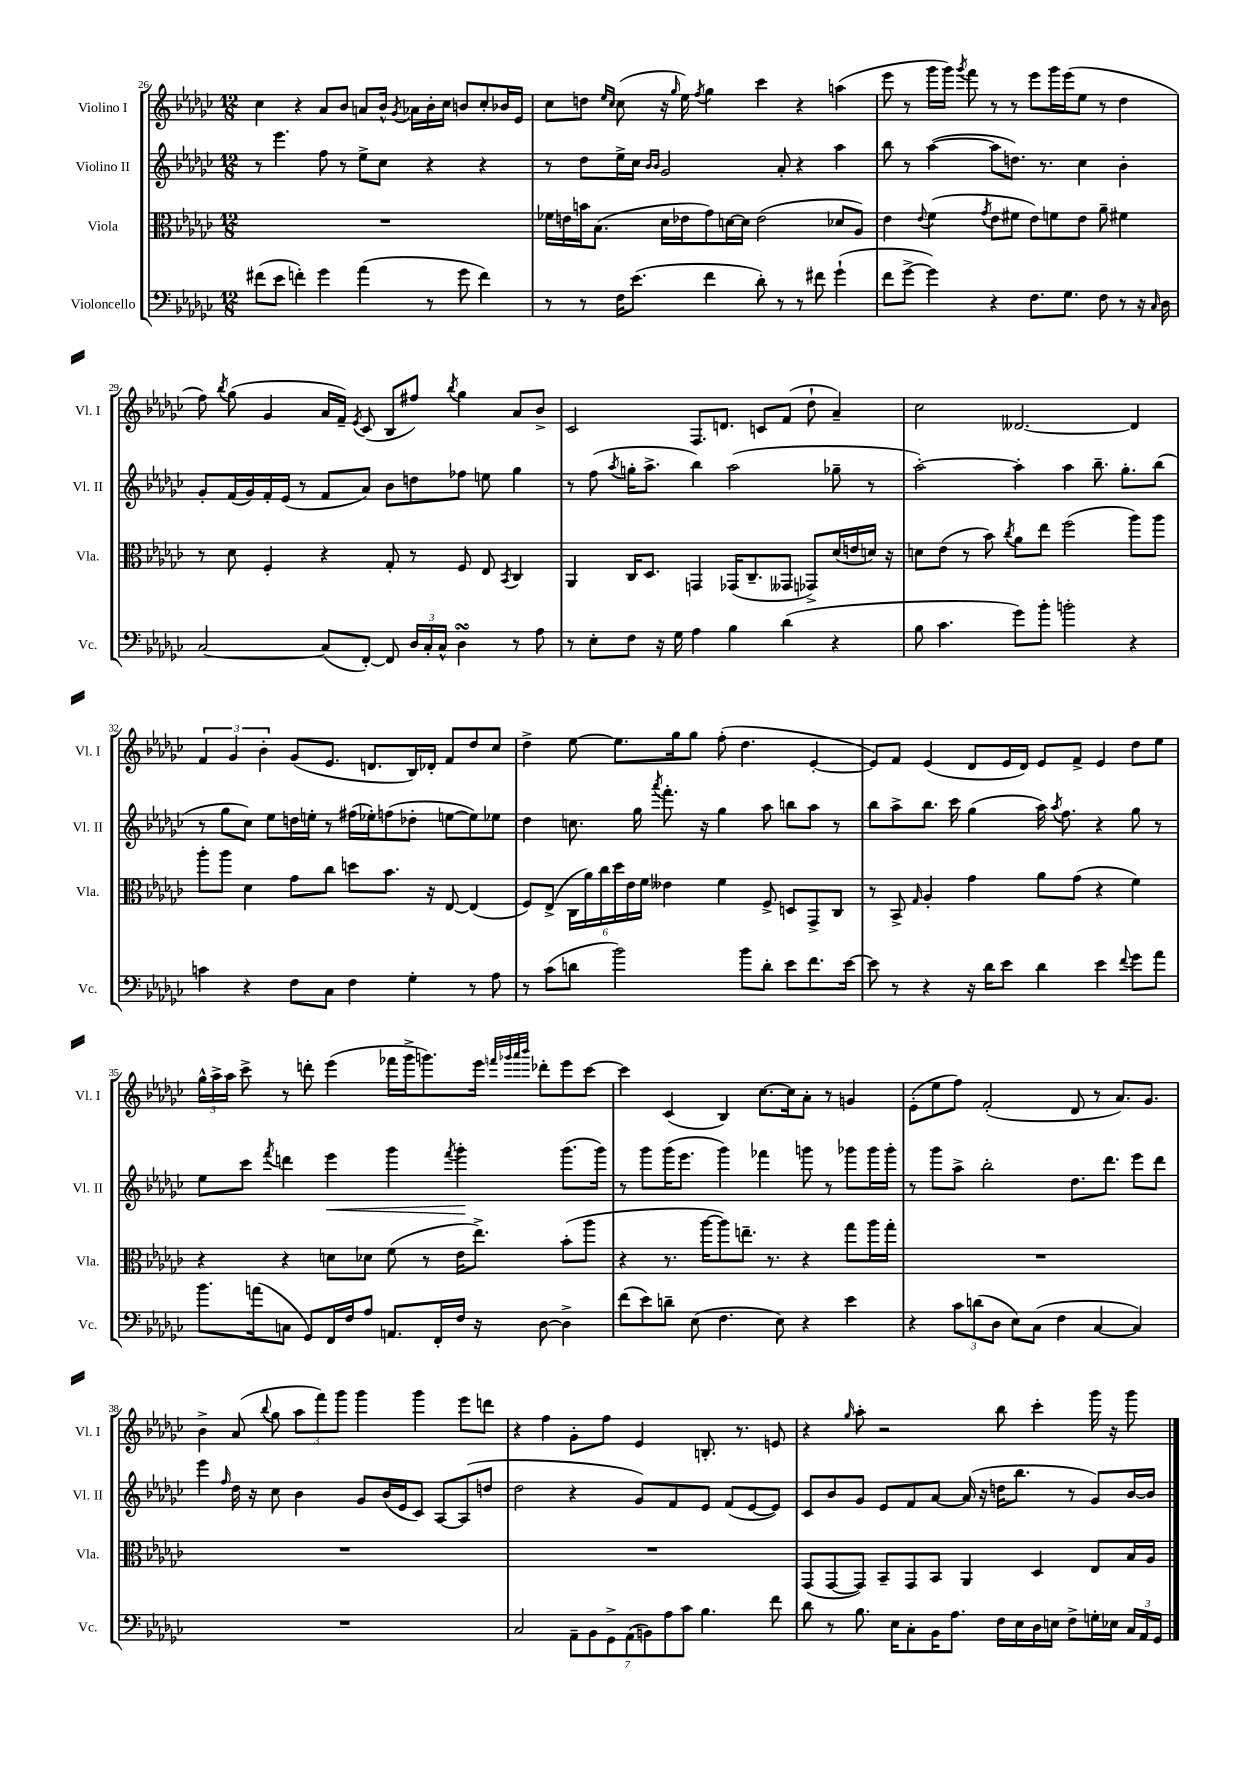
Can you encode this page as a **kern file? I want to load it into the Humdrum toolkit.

**kern	**kern	**kern	**dynam	**kern
*part4	*part3	*part2	*part2	*part1
*staff4	*staff3	*staff2	*staff2	*staff1
*I"Violoncello	*I"Viola	*I"Violino II	*	*I"Violino I
*I'Vc.	*I'Vla.	*I'Vl. II	*	*I'Vl. I
*clefF4	*clefC3	*clefG2	*	*clefG2
*k[b-e-a-d-g-c-]	*k[b-e-a-d-g-c-]	*k[b-e-a-d-g-c-]	*	*k[b-e-a-d-g-c-]
*M12/8	*M12/8	*M12/8	*	*M12/8
=26	=26	=26	=26	=26
(8f#X\L	1.r	8r	.	4cc-\
8e-\J	.	4.eee-\	.	.
4fn'\)	.	.	.	4r
4g-\	.	8ff\	.	8a-/L
.	.	8r	.	8b-/J
(4a-\	.	8ee-^\L	.	8an/L
.	.	8cc-\J	.	16b-^^/Jk
.	.	.	.	8qg-/
.	.	.	.	16a-X\LL
8r	.	4r	.	16b-'\
.	.	.	.	16cc-\JJ
8g-\	.	.	.	8bn/L
4f\)	.	4r	.	8cc-'/
.	.	.	.	16b-X/L
.	.	.	.	16e-/JJ
=27	=27	=27	=27	=27
8r	16f-X\LL	8r	.	8cc-\L
.	16en\	.	.	.
8r	16bn\J	8dd-\L	.	8ddn\J
.	(8.B-\J	.	.	.
.	.	.	.	16qqee-/LL
.	.	.	.	16qqcc-/JJ
16F\KL	.	16ee-^\L	.	(8cc-\
(8.e-\J	.	16cc-\JJ	.	.
.	.	16qqb-/LL	.	.
.	.	16qqb-/JJ	.	.
.	16d-\LL	2g-/	.	16r
.	.	.	.	16qqgg-/
.	16e-X\J	.	.	16ee-\)
.	.	.	.	8qff/
4f\	8g-\)	.	.	4gg-\
.	[16dn\L	.	.	.
.	16d\JJ]	.	.	.
8d-'\)	(2e-\	.	.	4ccc-\
8r	.	8a-'/	.	.
8r	.	4r	.	4r
8f#X\	.	.	.	.
(4g-`\	8d-X/L	4aa-\	.	(4aan\
.	8A-/J)	.	.	.
=28	=28	=28	=28	=28
8f\L	4e-\	8bb-\	.	8eee-\
[8g-^\J	.	8r	.	8r
.	8qqe-/	.	.	.
4g-\])	(4f\	([4aa-\	.	16ggg-\LL
.	.	.	.	16ggg-\JJ)
.	.	.	.	8qggg-/
.	.	.	.	8fff\
.	8qg-/	.	.	.
4r	8e-\L	8aa-\L]	.	8r
.	8f#X\J	8.ddn\J)	.	8r
8.F\L	8e-\L)	.	.	8eee-\L
.	.	8.r	.	.
.	8fn\	.	.	16ggg-\L
8.G-\J	.	.	.	(16eee-\J
.	8e-\J	4cc-\	.	8ee-\J
8F\	8a-~\	.	.	8r
8r	4f#X\	4b-'\	.	4dd-\
16r	.	.	.	.
16qqC-/	.	.	.	.
16D-\	.	.	.	.
!!LO:LB:g=z
=29	=29	=29	=29	=29
[2C-/	8r	8g-'/L	.	8ff\)
.	.	.	.	8qbb-/
.	8d-\	(16f/L	.	(8gg-\
.	.	16g-/)	.	.
.	4F'/	16f'/	.	4g-/
.	.	(16e-/JJ	.	.
.	.	8r	.	.
(8C-/L]	4r	8f/L	.	16a-/LL
.	.	.	.	16f~/JJ)
.	.	.	.	8qe-/
[8FF'/J)	.	8a-/J)	.	(8c-/
8FF/]	8G-'/	8b-\L	.	8B-/L
24D-/LL	8r	8ddn\	.	8ff#X/J)
24C-'/	.	.	.	.
24C-^^/JJ	.	.	.	.
.	.	.	.	8qbb-/
4D-sSSS\	8F/	8ff-X\J	.	4gg-\
.	8E-/	8een\	.	.
.	8qBB-/	.	.	.
8r	4C-/	4gg-\	.	8a-/L
8A-\	.	.	.	8b-^/J
=30	=30	=30	=30	=30
8r	4AA-/	8r	.	2c-/
8E-'\L	.	(8ff\	.	.
.	.	8qaa-/	.	.
8F\J	16C-/KL	16ggn'\KL	.	.
.	8.D-/J	8.aa-^\J	.	.
16r	.	.	.	.
16G-\	.	.	.	.
4A-\	4GGn/	4bb-\)	.	8.F/L
.	.	.	.	8.dn/J
4B-\	(16GG-X/KL	(2aa-\	.	.
.	8.C-~/	.	.	.
.	.	.	.	8cn/L
(4d-\	8GG--X/J	.	.	(8f/J
.	8GG-X^/L)	.	.	8dd-`\
4r	(16d-/L	8gg-X~\	.	4a-~/)
.	16en/	.	.	.
.	16dn/JJ)	8r	.	.
.	16r	.	.	.
=31	=31	=31	=31	=31
8B-\	8dn\L	[2aa-'\)	.	2cc-\
4.c-\	(8e-\J	.	.	.
.	8r	.	.	.
.	8b-\)	.	.	.
.	8qcc-/	.	.	.
8g-\L)	8a-\L	4aa-'\]	.	[2.d--X/
8b-'\J	8ee-\J	.	.	.
2bn'\	(2ff\	4aa-\	.	.
.	.	8.bb-~\	.	.
.	.	8.gg-'\L	.	.
4r	8aa-\L)	.	.	4d--/]
.	8aa-\J	(8bb-\J	.	.
!!LO:LB:g=z
=32	=32	=32	=32	=32
4cn\	8aa-'\L	8r	.	6f/
.	8aa-\J	8gg-\L	.	.
.	.	.	.	6g-/
4r	4d-\	8cc-\J)	.	.
.	.	.	.	6b-'\
.	.	8ee-\L	.	.
8F\L	8g-\L	16ddn\L	.	(8g-/L
.	.	16een'\JJ	.	.
8C-\J	8cc-\J	8r	.	8.e-/J
4F\	8ddn\L	(16ff#X\LL	.	.
.	.	16ee-X'\J)	.	8.dn/L
.	8.b-\J	(8ffn\	.	.
4G-'\	.	8dd-X'\J	.	16B-/L)
.	16r	.	.	16d-X'/JJ
.	[8E-/	[8een\L	.	8f/L
8r	(4E-/]	8ee\])	.	8dd-/
8A-\	.	8ee-X\J	.	8cc-/J
=33	=33	=33	=33	=33
8r	8F/L)	4dd-\	.	4dd-^\
(8c-\L	(8E-^/J	.	.	.
8dn\J	24C-\LL	8.ccn\	.	[8ee-\
.	24a-\)	.	.	.
.	24cc-\	.	.	.
2b-\)	24dd-\	.	.	8.ee-\L]
.	24e-\	.	.	.
.	.	16gg-\	.	.
.	24f\JJ	.	.	.
.	.	8qaaa-/	.	.
.	4e--X\	8.fff'\	.	.
.	.	.	.	16gg-\k
.	.	.	.	8gg-\J
.	.	16r	.	.
.	4f\	4gg-\	.	(8ff'\
8b-\L	.	.	.	4.dd-\
8d'\J	8F^/	8aa-\	.	.
8e-\L	8Dn/L	8bbn\L	.	.
8.f\	8GG-^/	8aa-\J	.	[4e-'/
.	8C-/J	8r	.	.
[16e-\Jk	.	.	.	.
=34	=34	=34	=34	=34
8e-\]	8r	8bb-\L	.	8e-/L])
8r	8BB-^/	8aa-^\	.	8f/J
.	16qqG-/	.	.	.
4r	4A-'/	8.bb-\J	.	(4e-/
.	.	16ccc-\	.	.
16r	4g-\	(4gg-\	.	8d-/L
16d-\KL	.	.	.	.
8e-\J	.	.	.	16e-/L
.	.	.	.	16d-/JJ)
4d-\	8a-\L	16aa-\)	.	8e-/L
.	.	8qaa-/	.	.
.	.	8.ff\	.	.
.	(8g-\J	.	.	8f^/J
4e-\	4r	4r	.	4e-/
8qqf/	.	.	.	.
8g-\L	4f\)	8gg-\	.	8dd-\L
8a-\J	.	8r	.	8ee-\J
!!LO:LB:g=z
=35	=35	=35	=35	=35
8.b-\L	4r	8ee-\L	.	24gg-^^\LL
.	.	.	.	24aa-^\
.	.	.	.	24aa-\JJ
.	.	8ccc-\J	.	8ccc-^\
(16an\k	.	.	.	.
.	.	8qfff/	.	.
8Cn\J	4r	4dddn\	.	8r
8GG-/L)	.	.	.	8dddn'\
!	!	!	!LO:HP:b	!
16FF/L	8dn\L	4eee-\	<	(4eee-\
16F/J	.	.	.	.
8A-/J	8d-X\J	.	.	.
8.AAn/L	(8f\	4ggg-\	.	16fff-X\LL
.	.	.	.	16ggg-^\J
.	8r	.	.	8.gggn\)
16FF'/L	.	.	.	.
.	.	8qfff/	.	.
16F/JJ	16e-\KL	4ggg-'\	.	.
16r	8.ee-^\J)	.	.	16eee-\Jk
.	.	.	.	32qqfffn/LLL
.	.	.	.	32qqggg-X/
.	.	.	.	32qqaaa-/
.	.	.	.	32qqbbb-/JJJ
[8D-\	.	.	.	8ddd-X'\L
4D-^\]	(8b-'\L	(8.ggg-\L	[	8eee-\
.	8aa-\J	.	.	[8ccc-\J
.	.	16ggg-\Jk)	.	.
=36	=36	=36	=36	=36
(8f\L	4r	8r	.	4ccc-\]
8e-\)	.	8ggg-\L	.	.
8dn~\J	8.r	(16ggg-\K	.	(4c-/
.	.	8.eee-\J	.	.
(8E-\	.	.	.	.
.	[16aa-\KL	.	.	.
4.F\	8aa-\])	4ggg-\)	.	4B-/)
.	8.een~\J	.	.	.
.	.	4fff-X\	.	[8.cc-\L
.	8.r	.	.	.
8E-\)	.	.	.	.
.	.	.	.	16cc-\k]
4r	4r	8gggn\	.	8a-'\J
.	.	8r	.	8r
4e-\	8gg-\L	8ggg-X\L	.	4gn/
.	16aa-\L	16ggg-\L	.	.
.	16gg-'\JJ	16ggg-'\JJ	.	.
=37	=37	=37	=37	=37
4r	1.r	8r	.	(8e-'\L
.	.	8ggg-\L	.	8ee-\
12c-\L	.	8aa-^\J	.	8ff\J)
(12dn\	.	.	.	.
.	.	2bb-'\	.	(2f'/
12D-\J	.	.	.	.
8E-\L)	.	.	.	.
(8C-\J	.	.	.	.
4F\	.	.	.	.
.	.	8.dd-\L	.	8d-/
[4C-/	.	.	.	8r
.	.	8.ddd-\J	.	.
.	.	.	.	8.a-/L)
4C-/])	.	8eee-\L	.	.
.	.	.	.	8.g-/J
.	.	8ddd-\J	.	.
!!LO:LB:g=z
=38	=38	=38	=38	=38
1.r	1.r	4eee-\	.	4b-^\
.	.	16qqff/	.	.
.	.	16dd-\	.	(8a-/
.	.	16r	.	.
.	.	.	.	8qqbb-/
.	.	8cc-\	.	8gg-\
.	.	4b-\	.	12aa-\L
.	.	.	.	12fff\)
.	.	.	.	12ggg-\J
.	.	8g-/L	.	4ggg-\
.	.	(16b-/L	.	.
.	.	16e-/J	.	.
.	.	8c-/J)	.	4ggg-\
.	.	[8A-/L	.	.
.	.	(8A-/]	.	8eee-\L
.	.	8ddn/J	.	8dddn\J
=39	=39	=39	=39	=39
2C-/	1.r	2dd-\	.	4r
.	.	.	.	4ff\
14AA-~\L	.	4r	.	8g-'\L
14BB-\	.	.	.	.
.	.	.	.	8ff\J
14GG-^\	.	.	.	.
(14AA-\	.	.	.	.
.	.	8g-/L)	.	4e-/
14BBn\)	.	.	.	.
14A-\	.	.	.	.
.	.	8f/	.	.
14c-\J	.	.	.	.
4.B-\	.	8e-/J	.	8.Bn'/
.	.	(8f/L	.	.
.	.	.	.	8.r
.	.	[8e-/	.	.
8f\	.	8e-/J])	.	8en/
=40	=40	=40	=40	=40
8d-\	(8GG-/L	8c-/L	.	4r
8r	[8GG-/	8b-/	.	.
.	.	.	.	16qqgg-/
8.B-\	8GG-/J])	8g-/J	.	8aa-'\
.	8BB-~/L	8e-/L	.	2r
16E-\KL	.	.	.	.
8C-'\	8GG-/	8f/	.	.
16BB-\K	8BB-/J	[8a-/J	.	.
8.A-\J	.	.	.	.
.	4AA-/	(16a-/]	.	.
.	.	16r	.	.
16F\LL	.	16ddn\KL	.	8bb-\
16E-\	.	8.bb-\J	.	.
16D-\	4D-/	.	.	4ccc-'\
16En\JJ	.	.	.	.
8F^\L	.	8r	.	.
16Gn'\L	8E-/L	8g-/L)	.	16ggg-\
16E-X\JJ	.	.	.	16r
24C-/LL	16B-/L	[16b-/L	.	8ggg-\
24AA-/	.	.	.	.
.	16A-/JJ	16b-/JJ]	.	.
24GG-/JJ	.	.	.	.
==	==	==	==	==
*-	*-	*-	*-	*-
